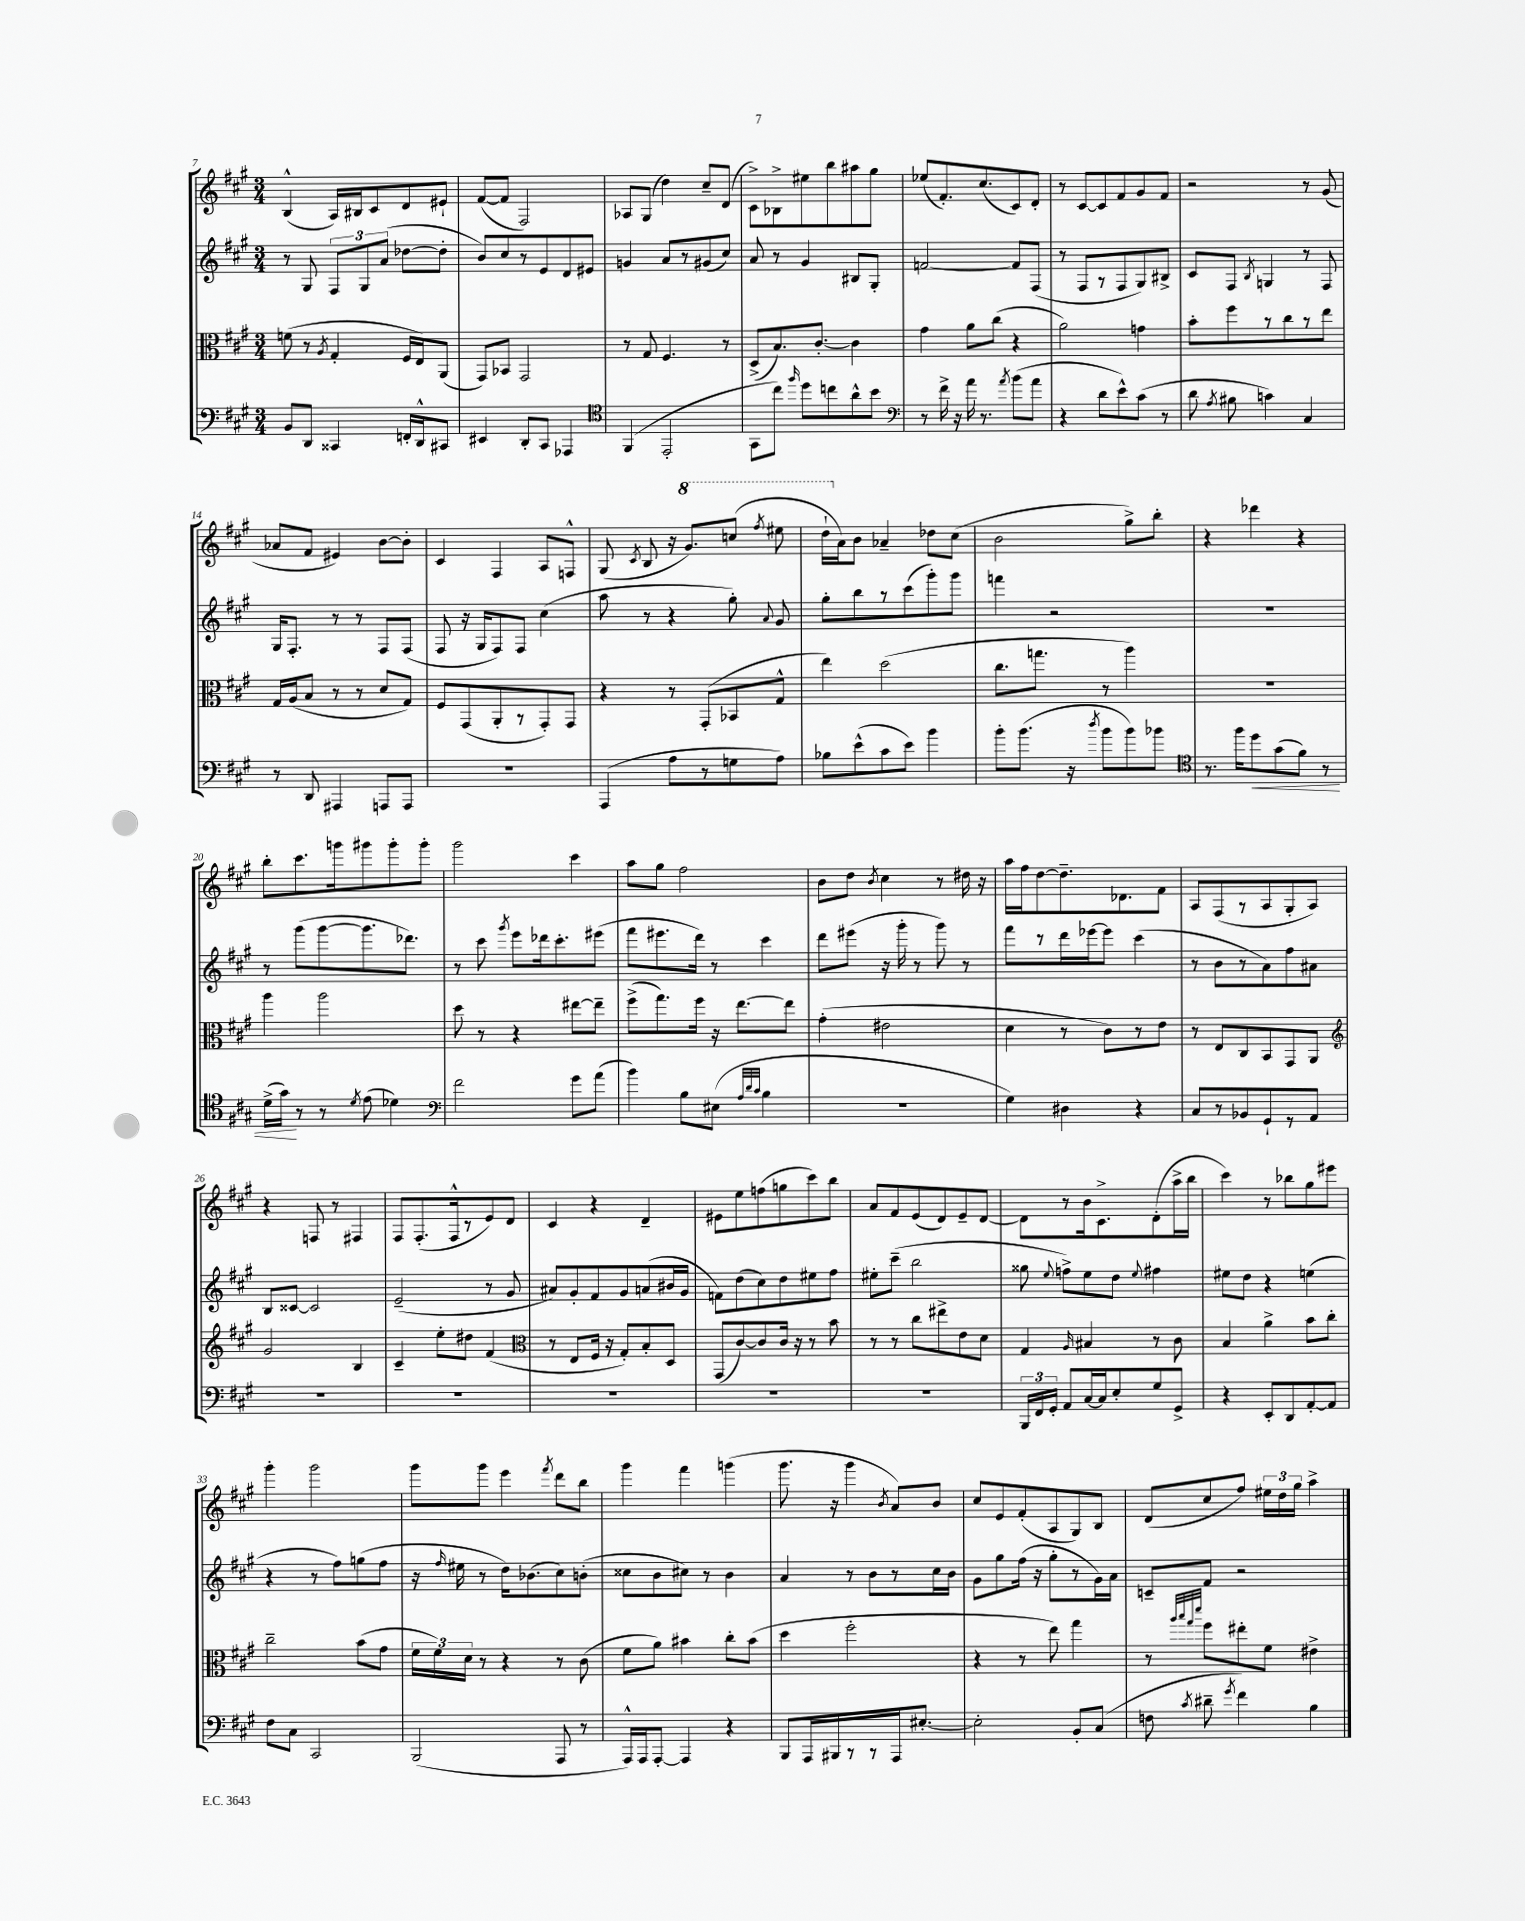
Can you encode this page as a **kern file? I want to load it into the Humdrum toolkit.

**kern	**kern	**kern	**kern
*staff4	*staff3	*staff2	*staff1
*clefF4	*clefC3	*clefG2	*clefG2
*k[f#c#g#]	*k[f#c#g#]	*k[f#c#g#]	*k[f#c#g#]
*M3/4	*M3/4	*M3/4	*M3/4
8BB/L	(8f\	8r	(4B^^/
8DD/J	8r	8G#/	.
.	8qA/	.	.
4CC##/	4G#'/	12F#/L	16A/LL)
.	.	.	16B#/J
.	.	12G#/	.
.	.	.	8c#/
.	.	(12a/J	.
16FF'/LL	16F#/LL	[8dd-\L	8d/
16DD^^/J	16E/J)	.	.
8CC#/J	(8AA/J	8dd-'\]J	8e#`/J
=	=	=	=
4EE#/	8GG#/L)	8b/L)	([8f#/L
.	8BB-/J	8cc#/	8f#/]J
8DD'/L	2GG#/	8r	2F#/)
8CC#/J	.	8e/	.
4AAA-/	.	8d/	.
.	.	8e#/J	.
=	=	=	=
*clefC4	*	*	*
(4FF#/	8r	4g/	8A-/L
.	8G#/	.	(8G#/J
2EE'/	4.F#/	8a/L	4dd\)
.	.	8r	.
.	.	(8g#/	8cc#~/L
.	8r	8cc#/J)	(8d/J
=	=	=	=
8GG#\L	(8D^/L	8a/	8c#^\L)
8cc#\J)	8.B/)	8r	8B-^\
16qqff#/	.	.	.
8dd\L	.	4g#/	8ee#\
.	[8.c#'/J	.	.
8cc\	.	.	8bb\
8a^^\	4c#\]	8B#/L	8aa#\
8b\J	.	8G#'/J	8gg#\J
=	=	=	=
*clefF4	*	*	*
8r	4g#\	[2f/	(8ee-/L
16f#^\	.	.	8.f#'/)
16r	.	.	.
16a\	8a\L	.	.
8.r	.	.	(8.cc#/
.	(8cc#\J	.	.
8qa/	.	.	.
(8b\L	4r	8f/]L	8c#/)
8a\J	.	(8F#/J	8d'/J
=	=	=	=
4r	2a\)	8r	8r
.	.	8F#/L	[8c#/L
8d\L	.	8r	8c#/]
8e^^\)	.	8F#/	8f#/
(8c#\J	4g\	8G#/)	8g#/
8r	.	8B#^/J	8f#/J
=	=	=	=
8d\	8b'\L	8c#/L	2r
8qA/	.	.	.
8B#\	8ff#\	8F#/J	.
.	.	8qB/	.
4c\)	8r	4G/	.
.	8cc#\	.	.
4C#/	8r	8r	8r
.	8ee\J	8F#/	(8g#/
=	=	=	=
8r	16G#/LL	16G#/LK	8a-/L
.	(16A/J	8.F#'/J	.
8DD/	8B/J	.	8f#/J
4AAA#/	8r	8r	4e#/)
.	8r	8r	.
8AAA/L	8d/L	8F#/L	[8b\L
8AAA/J	8G#/J)	(8F#/J	8b'\]J
=	=	=	=
2.r	8F#/L	8F#/	4c#/
.	(8GG#/	16r	.
.	.	16G#/LK	.
.	8AA'/	8F#/)	4F#/
.	8r	8F#/J	.
.	8GG#'/)	(4cc#\	8A/L
.	8GG#/J	.	8F^^/J
=	=	=	=
(4AAA/	4r	8aa\	(8G#/
.	.	.	8qc#/
.	.	8r	8B/
8A\L	8r	4r	16r
.	.	.	8.gg#/L)
8r	(8GG#'/L	.	.
8G\	8BB-/	8gg#'\)	(8ccc/J
.	.	8qqa/	8qfff#/
8A\J)	8G#^^/J	8g#/	8eee#\
=	=	=	=
8B-\L	4ee\)	8gg#'\L	16ddd`\LL
.	.	.	16a\J)
(8e^^\	.	8bb\	8b\J
8c#\	(2dd\	8r	4a-~/
8e\J)	.	(8ccc#\	.
4b\	.	8ggg#'\)	8dd-\L
.	.	8ggg#\J	(8cc#\J
=	=	=	=
8b'\L	8.cc#\L	4fff\	2b\
(8.b\J	.	.	.
.	8.gg\J	.	.
.	.	2r	.
16r	.	.	.
8qdd/	.	.	.
8b\L	8r	.	.
8b\)	4aa\)	.	8gg#^\L)
8b-\J	.	.	8bb'\J
=	=	=	=
*clefC4	*	*	*
8.r	2.r	2.r	4r
16ff#\LK	.	.	.
8dd\	.	.	4ddd-\
(8g#\	.	.	.
8f#\J)	.	.	4r
8r	.	.	.
=	=	=	=
(16d^\LL	4aa\	8r	8bb'\L
16g#\JJ)	.	.	.
8r	.	(8ggg#\L	8.ccc#\
8r	2aa\	[8ggg#\	.
.	.	.	16ggg\k
8qd/	.	.	.
(8e\	.	8.ggg#\]	8ggg#\
4d-\)	.	.	8ggg#'\
.	.	8.ddd-\J)	.
.	.	.	8ggg#'\J
=	=	=	=
*clefF4	*	*	*
2f#\	8dd\	8r	2ggg#\
.	8r	8ccc#\	.
.	.	8qggg#/	.
.	4r	8eee\L	.
.	.	16ddd-\k	.
.	.	8.ccc#'\	.
8g#\L	[8ee#\L	.	4ccc#\
(8a\J	8ee#~\]J	(8eee#\J	.
=	=	=	=
4b\)	(8ff#^\L	8fff#\L	8aa\L
.	8.gg#\)	8.eee#\	8gg#\J
8B\L	.	.	2ff#\
.	16ff#\Jk	16ddd\Jk)	.
(8E#\J	16r	8r	.
.	[8.ee\L	.	.
32qqA/LLL	.	.	.
32qqd/	.	.	.
32qqc#/JJJ	.	.	.
4B\	.	4ccc#\	.
.	8ee\]J	.	.
=	=	=	=
2.r	(4g#'\	8ddd\L	8b\L
.	.	(8eee#\J	8dd\J
.	.	.	8qb/
.	2e#\	16r	4cc#\
.	.	16ggg#'\	.
.	.	8r	.
.	.	8ggg#\)	8r
.	.	8r	16dd#\
.	.	.	16r
=	=	=	=
4G#\)	4d\	8fff#\L	16aa\LL
.	.	.	16ff#\J
.	.	8r	[8dd\
4D#\	8r	16ddd\L	8.dd~\]
.	.	[16eee-\J	.
.	8c#\L)	8eee-\]J	.
.	.	.	8.d-\
4r	8r	(4ccc#\	.
.	8e\J	.	8f#\J
=	=	=	=
8C#/L	8r	8r	8A/L
8r	8E/L	8b\L	(8F#/
8BB-/	8C#/	8r	8r
8GG#`/	8BB/	8a\)	8A/
8r	8GG#/	8ff#\	8G#'/
8AA/J	8AA/J	8a#\J	8A/J)
=	=	=	=
*	*clefG2	*	*
2.r	2g#/	8B/L	4r
.	.	[8c##/J	.
.	.	2c##/]	8F/
.	.	.	8r
.	4B/	.	4F#/
=	=	=	=
2.r	4c#~/	(2e~/	8F#/L
.	.	.	(8.F#'/
.	8ee'\L	.	.
.	.	.	16F#^^/k
.	8dd#\J	.	8r
.	(4f#/	8r	8e/)
.	.	8g#/	8d/J
=	=	=	=
*	*clefC3	*	*
2.r	8r	8a#/L)	4c#/
.	8E/L	8g#'/	.
.	16F#/Jk	8f#/	4r
.	16r	.	.
.	8G#'/L)	8g#/	.
.	8B'/	(8a/	4d~/
.	8D/J	16b#/L	.
.	.	16g#/JJ	.
=	=	=	=
2.r	(8GG#/L	8f\L)	8e#\L
.	[8c#/)	(8dd\	8ee\
.	8c#/]	8cc#\)	(8ff\
.	16c#/Jk	8dd\	8gg\
.	16r	.	.
.	8r	8ee#\	8ccc#\)
.	8b\	8ff#\J	8bb\J
=	=	=	=
2.r	8r	8ee#'\L	8a/L
.	8r	(8ccc#~\J	8f#/
.	8cc#\L	2bb\	(8e/
.	8ee#^\	.	8d/)
.	8e\	.	8e~/
.	8d\J	.	[8d/J
=	=	=	=
24BBB/LL	4G#/	8gg##\	8d\]L
24FF#/	.	.	.
24GG#'/JJ	.	.	.
.	.	8qqee/	.
8AA/L	.	8ff^\L)	8r
.	16qqA/	.	.
[16C#/L	4B#/	8ee\	16b\k
16C#/]J	.	.	8.c#^\
8E'/	.	8dd\J	.
.	.	8qqee/	.
8G#/	8r	4ff#\	(8d'\
8GG#^/J	8c#\	.	16aa^\L
.	.	.	16bb\JJ
=	=	=	=
4r	4B/	8ee#\L	4ccc#\)
.	.	8dd\J	.
8EE'/L	4a^\	4r	8r
8DD/	.	.	8bb-\L
[8AA'/	8b\L	(4ee\	8gg#\
8AA/]J	8cc#'\J	.	8eee#\J
=	=	=	=
8F#\L	2cc#~\	4r	4ggg#'\
8C#\J	.	.	.
2CC#/	.	8r	2ggg#\
.	.	8ff#\L)	.
.	(8b\L	(8gg\	.
.	8g#\J	8ff#\J	.
=	=	=	=
(2BBB/	24f#\LL	16r	8ggg#\L
.	24f#\)	.	.
.	.	16qqff#/	.
.	.	16ee#\	.
.	24d\JJ	.	.
.	8r	8r	8ggg#\J
.	4r	16dd\LK)	4eee\
.	.	(8.b-\	.
.	.	.	8qfff#/
8AAA/	8r	8cc#\)	8ddd\L
8r	(8c#\	(8b'\J	8bb\J
=	=	=	=
16AAA^^/LL)	8f#\L	8cc##\L	4ggg#\
16AAA/J	.	.	.
[8AAA'/J	8a\J)	8b\	.
4AAA/]	4b#\	8cc#\J)	4fff#\
.	.	8r	.
4r	8cc#'\L	4b\	(4ggg\
.	(8b#\J	.	.
=	=	=	=
8BBB/L	4dd\	4a/	8.ggg#\
16AAA/L	.	.	.
16BBB#/	.	.	16r
8r	2ff#'\	8r	4ggg#\
8r	.	8b\L	.
.	.	.	8qb/
16AAA/J	.	8r	8a/L)
[8.E#'/J	.	.	.
.	.	16cc#\L	8b/J
.	.	16b\JJ	.
=	=	=	=
2E#'\]	4r	8g#\L	8cc#/L
.	.	8gg#\	8e/
.	8r	(16ff#\Jk	(8f#'/
.	.	16r	.
.	8ee\)	8gg#'\L	8A/
8BB'/L	4gg#\	8r	8G#/)
(8C#/J	.	16g#\L)	8B/J
.	.	16a\JJ	.
=	=	=	=
8F\	8r	8c~/L	(8d/L
.	32qqaa/LLL	.	.
.	32qqbb/	.	.
.	32qqgg#/	.	.
8qc#/	32qqddd/JJJ	.	.
8d#~\	8ff#\L	8f#/J	8cc#/
8qg#/	.	.	.
4f#\)	8ee#'\	2r	8ff#/J)
.	8f#\J	.	24ee#\LL
.	.	.	24dd\
.	.	.	24gg#\JJ
4B\	4e#^\	.	4aa^\
==	==	==	==
*-	*-	*-	*-
